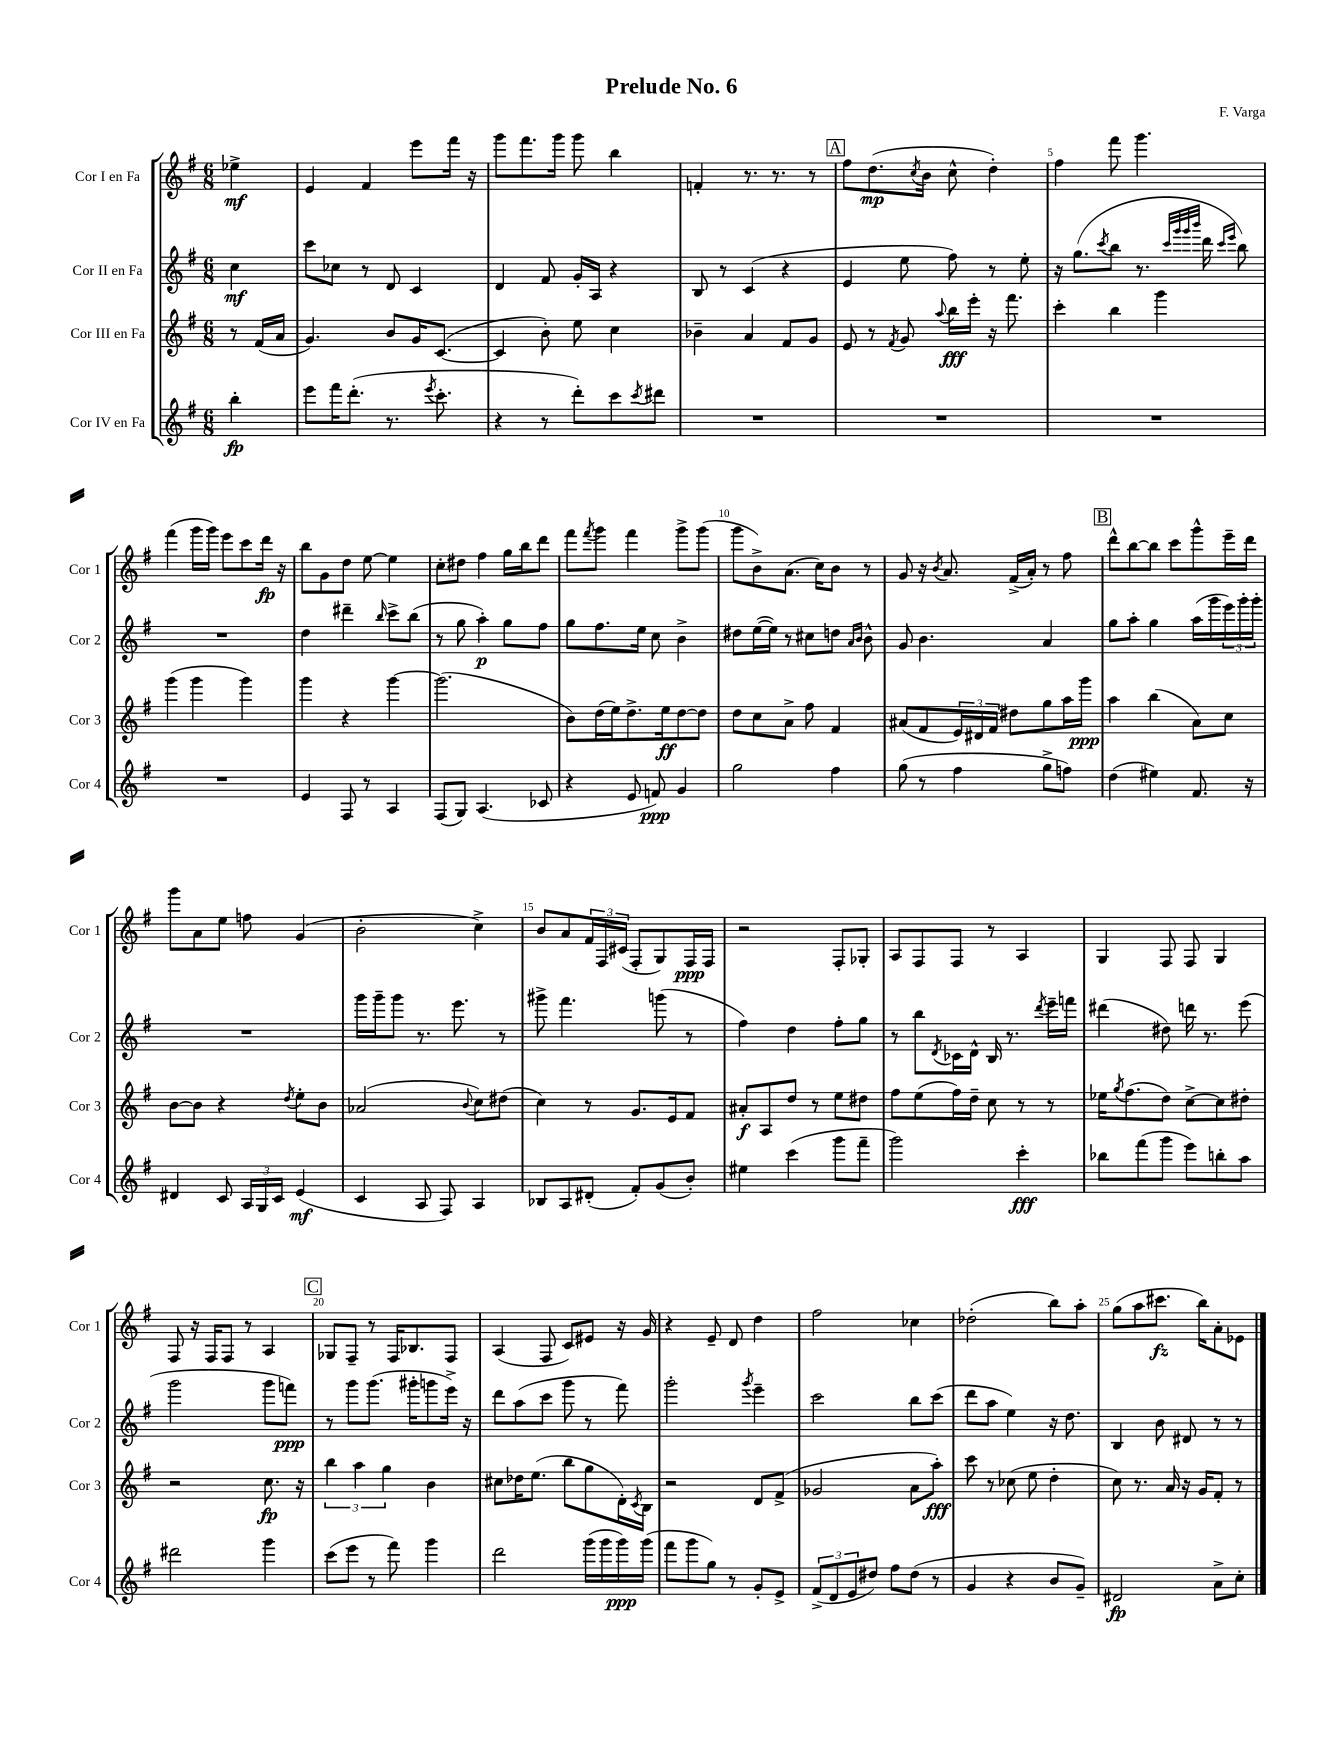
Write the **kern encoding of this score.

**kern	**kern	**kern	**kern
*staff4	*staff3	*staff2	*staff1
*clefG2	*clefG2	*clefG2	*clefG2
*k[f#]	*k[f#]	*k[f#]	*k[f#]
*M6/8	*M6/8	*M6/8	*M6/8
4bb'	8r	4cc	4ee-^
.	(16f#	.	.
.	16a	.	.
=	=	=	=
8eee	4.g)	8ccc	4e
16fff#	.	8cc-	.
(8.ddd'	.	.	.
.	.	8r	4f#
8.r	8b	8d	.
.	16g	4c	8eee
8qeee	.	.	.
8.ccc'	([8.c	.	.
.	.	.	16fff#
.	.	.	16r
=	=	=	=
4r	4c]	4d	8ggg
.	.	.	8.fff#
8r	8b')	8f#	.
.	.	.	16ggg
8ddd')	8ee	16g'	8ggg
.	.	16A	.
8ccc	4cc	4r	4bb
8qccc	.	.	.
8ddd#	.	.	.
=	=	=	=
2.r	4b-~	8B	4f'
.	.	8r	.
.	4a	(4c	8.r
.	.	.	8.r
.	8f#	4r	.
.	8g	.	8r
=	=	=	=
2.r	8e	4e	8ff#
.	8r	.	(8.dd
.	8qf#	.	.
.	8g	8ee	.
.	.	.	8qcc
.	.	.	16b
.	8qqaa	.	.
.	16bb	8ff#)	8cc^^
.	16eee'	.	.
.	16r	8r	4dd')
.	8.fff#	.	.
.	.	8ee'	.
=	=	=	=
2.r	4ccc'	16r	4ff#
.	.	(8.gg	.
.	.	8qccc	.
.	4bb	8bb	8fff#
.	.	8.r	4.ggg
.	4ggg	.	.
.	.	32qqccc	.
.	.	32qqggg	.
.	.	32qqggg	.
.	.	32qqbbb	.
.	.	16ddd	.
.	.	16qqccc	.
.	.	16qqeee	.
.	.	8bb)	.
=	=	=	=
2.r	(4ggg	2.r	(4fff#
.	4ggg	.	16ggg
.	.	.	16ggg)
.	.	.	8eee
.	4ggg)	.	8ccc
.	.	.	16ddd
.	.	.	16r
=	=	=	=
4e	4ggg	4dd	8bb
.	.	.	8g
8F#	4r	4ddd#~	8dd
8r	.	.	[8ee
.	.	16qqbb	.
4A	[4ggg	8ccc^	4ee]
.	.	(8bb	.
=	=	=	=
(8F#	(2.ggg]	8r	8cc'
8G)	.	8gg	8dd#
(4.A	.	4aa')	4ff#
.	.	8gg	16gg
.	.	.	16bb
8c-	.	8ff#	8ddd
=	=	=	=
4r	8b)	8gg	8fff#
.	.	.	8qfff#
.	(16dd	8.ff#	8ggg
.	16ee)	.	.
8e	8.dd^	.	4fff#
.	.	16ee	.
8f)	.	8cc	.
.	16ee	.	.
4g	[8dd	4b^	8ggg^
.	8dd]	.	(8ggg
=	=	=	=
2gg	8dd	8dd#	8ggg
.	8cc	([16ee	8b^)
.	.	16ee])	.
.	8a^	8r	(8.a
.	8ff#	8cc#	.
.	.	.	16cc)
4ff#	4f#	8dd	8b
.	.	16qqa	.
.	.	16qqb	.
.	.	8b^^	8r
=	=	=	=
(8gg	(8a#	8g	8g
8r	8f#	4.b	16r
.	.	.	8qb
.	.	.	8.a
4ff#	24e)	.	.
.	24d#	.	.
.	24f#	.	.
.	8dd#	.	(16f#^
.	.	.	16a')
8gg^	8gg	4a	8r
8ff)	16aa	.	8ff#
.	16ggg	.	.
=	=	=	=
(4dd	4aa	8gg	8ddd^^
.	.	8aa'	[8bb
4ee#)	(4bb	4gg	8bb]
.	.	.	8ccc
8.f#	8a)	(16aa	8ggg^^
.	.	16ggg	.
.	8cc	24eee)	16eee~
.	.	24ggg'	.
16r	.	.	16ddd
.	.	24ggg'	.
=	=	=	=
4d#	[8b	2.r	8ggg
.	8b]	.	8a
8c	4r	.	8ee
24A	.	.	8ff
24G	.	.	.
24c	.	.	.
.	8qdd	.	.
(4e	8ee'	.	(4g
.	8b	.	.
=	=	=	=
4c	(2a-	16ggg	2b'
.	.	16ggg~	.
.	.	8ggg	.
8A	.	8.r	.
8F#)	.	.	.
.	.	8.eee	.
.	8qqb	.	.
4A	8cc)	.	4cc^)
.	(8dd#	8r	.
=	=	=	=
8B-	4cc)	8ggg#^	8b
8A	.	4.fff#	8a
(8d#'	8r	.	24f#
.	.	.	24F#
.	.	.	(24c#
8f#')	8.g	.	8F#'
(8g	.	(8ggg	8G)
.	16e	.	.
8b')	8f#	8r	16F#
.	.	.	16F#
=	=	=	=
4ee#	8a#'	4ff#)	2r
.	8A	.	.
(4ccc	8dd	4dd	.
.	8r	.	.
8ggg	8ee	8ff#'	8F#'
8fff#~	8dd#	8gg	8G-'
=	=	=	=
2ggg)	8ff#	8r	8A
.	(8ee	8bb	8F#
.	.	8qd	.
.	16ff#)	16c-	8F#
.	16dd~	16d^^	.
.	8cc	16B	8r
.	.	8.r	.
4ccc'	8r	.	4A
.	.	8qddd	.
.	8r	16eee~	.
.	.	16fff	.
=	=	=	=
8bb-	16ee-	(4ddd#	4G
.	8qgg	.	.
.	(8.ff#	.	.
(8fff#	.	.	.
8ggg	8dd)	8dd#)	8F#
8eee)	[8cc^	16ddd	8F#
.	.	8.r	.
8bb'	8cc]	.	4G
8aa	8dd#'	(8eee	.
=	=	=	=
2ddd#	2r	2ggg	8F#
.	.	.	16r
.	.	.	16F#
.	.	.	8F#
.	.	.	8r
4ggg	8.cc	8ggg	4A
.	.	8fff)	.
.	16r	.	.
=	=	=	=
(8ccc	6bb	8r	8G-
8eee	.	8ggg	8F#~
.	6aa	.	.
8r	.	(8.ggg	8r
.	6gg	.	.
8fff#)	.	.	16F#
.	.	16ggg#'	8.B-
4ggg	4b	8ggg	.
.	.	16eee^)	8F#
.	.	16r	.
=	=	=	=
2ddd	8cc#	8ddd	(4A
.	16dd-	(8aa	.
.	(8.ee	.	.
.	.	8ccc	8F#
.	8bb	8ggg	8c)
(16ggg	8gg	8r	8e#
16ggg	.	.	.
16ggg)	16d')	8fff#)	16r
.	8qc	.	.
(16ggg	16B	.	16g
=	=	=	=
8fff#	2r	2ggg'	4r
8ggg	.	.	.
8gg)	.	.	8e~
8r	.	.	8d
.	.	8qggg	.
8g'	8d	4eee~	4dd
8e^	(8f#^	.	.
=	=	=	=
(12f#^	2g-	2ccc	2ff#
12d	.	.	.
12e	.	.	.
8dd#)	.	.	.
8ff#	.	.	.
(8dd#	8a	8bb	4cc-
8r	8aa')	(8ccc	.
=	=	=	=
4g	8ccc	8ddd	(2dd-'
.	8r	8aa	.
4r	(8cc-	4ee)	.
.	8ee	.	.
8b	4dd'	16r	8bb)
.	.	8.dd	.
8g~)	.	.	8aa'
=	=	=	=
2d#	8cc)	4B	(8gg
.	8.r	.	8aa
.	.	8b	8.ccc#
.	16a	.	.
.	16r	8d#	.
.	16g	.	16bb)
8a^	8f#'	8r	8a'
8cc'	8r	8r	8e-
==	==	==	==
*-	*-	*-	*-
